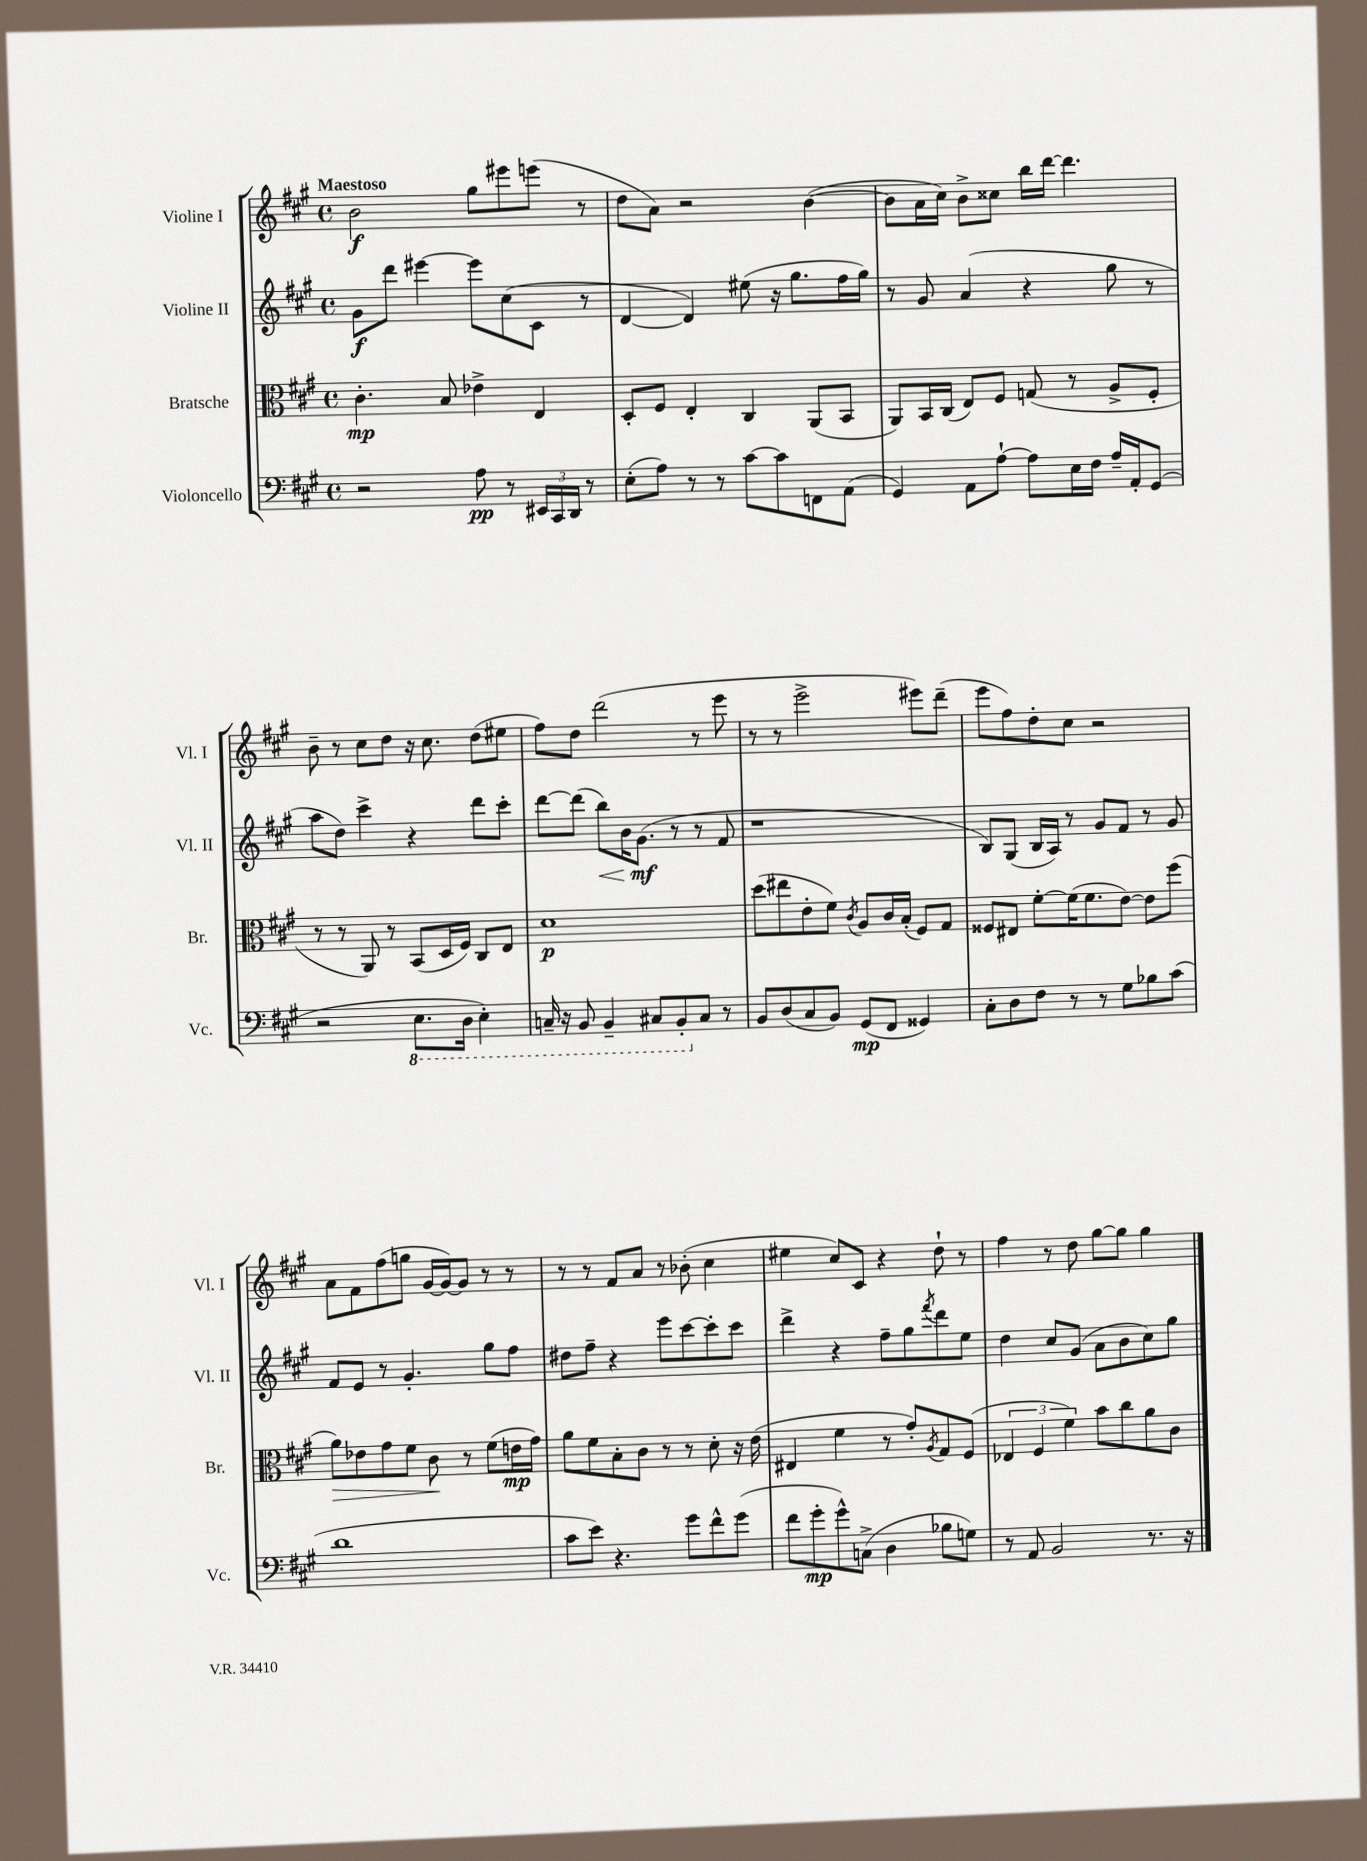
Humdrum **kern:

**kern	**dynam	**kern	**dynam	**kern	**dynam	**kern	**dynam
*part4	*part4	*part3	*part3	*part2	*part2	*part1	*part1
*staff4	*staff4	*staff3	*staff3	*staff2	*staff2	*staff1	*staff1
*I"Violoncello	*	*I"Bratsche	*	*I"Violine II	*	*I"Violine I	*
*I'Vc.	*	*I'Br.	*	*I'Vl. II	*	*I'Vl. I	*
*clefF4	*	*clefC3	*	*clefG2	*	*clefG2	*
*k[f#c#g#]	*	*k[f#c#g#]	*	*k[f#c#g#]	*	*k[f#c#g#]	*
*M4/4	*	*M4/4	*	*M4/4	*	*M4/4	*
*met(c)	*	*met(c)	*	*met(c)	*	*met(c)	*
=1	=1	=1	=1	=1	=1	=1	=1
!	!	!	!	!	!	!LO:TX:a:B:t=Maestoso	!
2r	.	4.c#'\	mp	8g#\L	f	2b\	f
.	.	.	.	8ddd\J	.	.	.
.	.	.	.	[4eee#X\	.	.	.
.	.	8B/	.	.	.	.	.
8A\	pp	4e-X^\	.	8eee#\L]	.	8gg#\L	.
8r	.	.	.	(8cc#\	.	8eee#X\	.
24EE#X/LL	.	4E/	.	8c#\J	.	(8eeen\J	.
24CC#/	.	.	.	.	.	.	.
24DD/JJ	.	.	.	.	.	.	.
8r	.	.	.	8r	.	8r	.
=2	=2	=2	=2	=2	=2	=2	=2
(8E'\L	.	8D'/L	.	[4d/	.	8dd\L	.
8A\J)	.	8F#/J	.	.	.	8a\J)	.
8r	.	4E'/	.	4d/])	.	2r	.
8r	.	.	.	.	.	.	.
[8c#\L	.	4C#/	.	(8ee#X\	.	.	.
8c#\]	.	.	.	16r	.	.	.
.	.	.	.	8.gg#\L	.	.	.
8FFn\	.	(8AA/L	.	.	.	([4b\	.
(8AA\J	.	8BB/J	.	16ff#\L	.	.	.
.	.	.	.	16gg#\JJ)	.	.	.
=3	=3	=3	=3	=3	=3	=3	=3
4GG#/)	.	8AA/L)	.	8r	.	8b\L]	.
.	.	16BB/L	.	8g#/	.	16a\L	.
.	.	(16C#/JJ	.	.	.	16cc#\JJ)	.
8AA\L	.	8E/L)	.	(4a/	.	8b^\L	.
[8A`\J	.	8F#/J	.	.	.	8cc##X\J	.
8A\L]	.	(8Gn/	.	4r	.	16bb\LL	.
.	.	.	.	.	.	[16ddd\JJ	.
16E\L	.	8r	.	.	.	4.ddd\]	.
16F#\JJ	.	.	.	.	.	.	.
16A~/LL	.	8A^/L	.	8gg#\	.	.	.
16AA'/J	.	.	.	.	.	.	.
(8GG#/J	.	8F#'/J	.	8r	.	.	.
!!LO:LB:g=z
=4	=4	=4	=4	=4	=4	=4	=4
2r	.	8r	.	8aa\L	.	8b~\	.
.	.	8r	.	8dd\J)	.	8r	.
.	.	8AA/)	.	4ccc#^\	.	8cc#\L	.
.	.	8r	.	.	.	8dd\J	.
*8ba	*	*	*	*	*	*	*
8.EE\L	.	(8BB/L	.	4r	.	16r	.
.	.	.	.	.	.	8.cc#\	.
.	.	16D/L	.	.	.	.	.
16DD\Jk	.	16F#/JJ)	.	.	.	.	.
4EE'\)	.	8C#/L	.	8ddd\L	.	(8dd\L	.
.	.	8E/J	.	8ccc#'\J	.	8ee#X\J	.
=5	=5	=5	=5	=5	=5	=5	=5
16CCn~/	.	1d	p	[8ddd\L	.	8ff#\L)	.
16r	.	.	.	.	.	.	.
8BBB/	.	.	.	(8ddd\J]	.	8dd\J	.
!	!	!	!	!	!LO:HP:b	!	!
4BBB~/	.	.	.	8bb\L)	<	(2ddd\	.
.	.	.	.	16b\K	.	.	.
.	.	.	.	(8.g#\J	mf	.	.
8CC#X/L	.	.	.	.	.	.	.
8BBB'/	.	.	.	8r	[	.	.
*X8ba	*	*	*	*	*	*	*
8C#/J	.	.	.	8r	.	8r	.
8r	.	.	.	8f#/	.	8eee\	.
=6	=6	=6	=6	=6	=6	=6	=6
8BB/L	.	(8dd\L	.	1r	.	8r	.
(8D/	.	8ee#X\	.	.	.	8r	.
8C#/	.	8e'\	.	.	.	2eee^\	.
8BB/J)	.	8f#\J)	.	.	.	.	.
.	.	8qc#/	.	.	.	.	.
(8GG#/L	mp	8A/L	.	.	.	.	.
8FF#/J	.	16c#/L	.	.	.	.	.
.	.	(16B'/JJ	.	.	.	.	.
4GG##X/)	.	8F#/L)	.	.	.	8eee#X\L)	.
.	.	8G#/J	.	.	.	(8ddd~\J	.
=7	=7	=7	=7	=7	=7	=7	=7
8C#'\L	.	8F##X/L	.	8B/L)	.	8eee\L	.
8D\	.	8E#X/J	.	(8G#/J	.	8ff#\)	.
8F#\J	.	[8f#'\L	.	16B/LL	.	8dd'\	.
.	.	.	.	16A/JJ)	.	.	.
8r	.	(16f#\K]	.	8r	.	8cc#\J	.
.	.	8.f#\	.	.	.	.	.
8r	.	.	.	8g#/L	.	2r	.
8G#\L	.	[8e\J)	.	8f#/J	.	.	.
8B-X\	.	8e\L]	.	8r	.	.	.
(8c#\J	.	(8ff#\J	.	8g#/	.	.	.
!!LO:LB:g=z
=8	=8	=8	=8	=8	=8	=8	=8
!	!	!	!LO:HP:b	!	!	!	!
1d	.	8a\L)	>	8f#/L	.	8a\L	.
.	.	8e-X\	.	8e/J	.	8f#\	.
.	.	8g#\	.	8r	.	(8ff#\	.
.	.	8f#\J	.	4.g#'/	.	8ggn\J	.
.	.	8c#\	.	.	.	[16g#/LL	.
.	.	.	.	.	.	16g#/J_)	.
.	.	8r	]	.	.	8g#/J]	.
.	.	(8f#\L	.	8gg#\L	.	8r	.
.	.	16en\L	mp	8ff#\J	.	8r	.
.	.	16g#\JJ)	.	.	.	.	.
=9	=9	=9	=9	=9	=9	=9	=9
8c#\L	.	8a\L	.	8dd#X\L	.	8r	.
8e\J)	.	8f#\	.	8ff#~\J	.	8r	.
4.r	.	8B'\	.	4r	.	8f#/L	.
.	.	8c#\J	.	.	.	8a/J	.
.	.	8r	.	8eee\L	.	8r	.
8g#\L	.	8r	.	[8ccc#\	.	(8b-X'\	.
8f#^^\	.	8d'\	.	8ccc#'\]	.	4cc#\	.
(8g#\J	.	16r	.	8ccc#\J	.	.	.
.	.	(16e\	.	.	.	.	.
=10	=10	=10	=10	=10	=10	=10	=10
8f#\L	.	4E#X/	.	4ddd^\	.	4ee#X\	.
8g#'\	mp	.	.	.	.	.	.
8g#^^\)	.	4f#\	.	4r	.	8cc#/L)	.
(8Cn^\J	.	.	.	.	.	8c#/J	.
4D\	.	8r	.	8ff#~\L	.	4r	.
.	.	8g#'/L)	.	8gg#\	.	.	.
.	.	8qA/	.	8qfff#/	.	.	.
8B-X\L	.	8G#/	.	8ddd\	.	8dd`\	.
8Gn\J)	.	(8F#/J	.	8ee\J	.	8r	.
=11	=11	=11	=11	=11	=11	=11	=11
8r	.	6E-X/	.	4dd\	.	4ff#\	.
8AA/	.	.	.	.	.	.	.
.	.	6F#/	.	.	.	.	.
2BB/	.	.	.	8cc#/L	.	8r	.
.	.	6f#\)	.	.	.	.	.
.	.	.	.	(8g#/J	.	8dd\	.
.	.	8b\L	.	8a\L	.	[8gg#\L	.
.	.	8cc#\	.	8b\	.	8gg#\J]	.
8.r	.	8a\	.	8cc#\)	.	4gg#\	.
.	.	8c#\J	.	8gg#\J	.	.	.
16r	.	.	.	.	.	.	.
==	==	==	==	==	==	==	==
*-	*-	*-	*-	*-	*-	*-	*-
